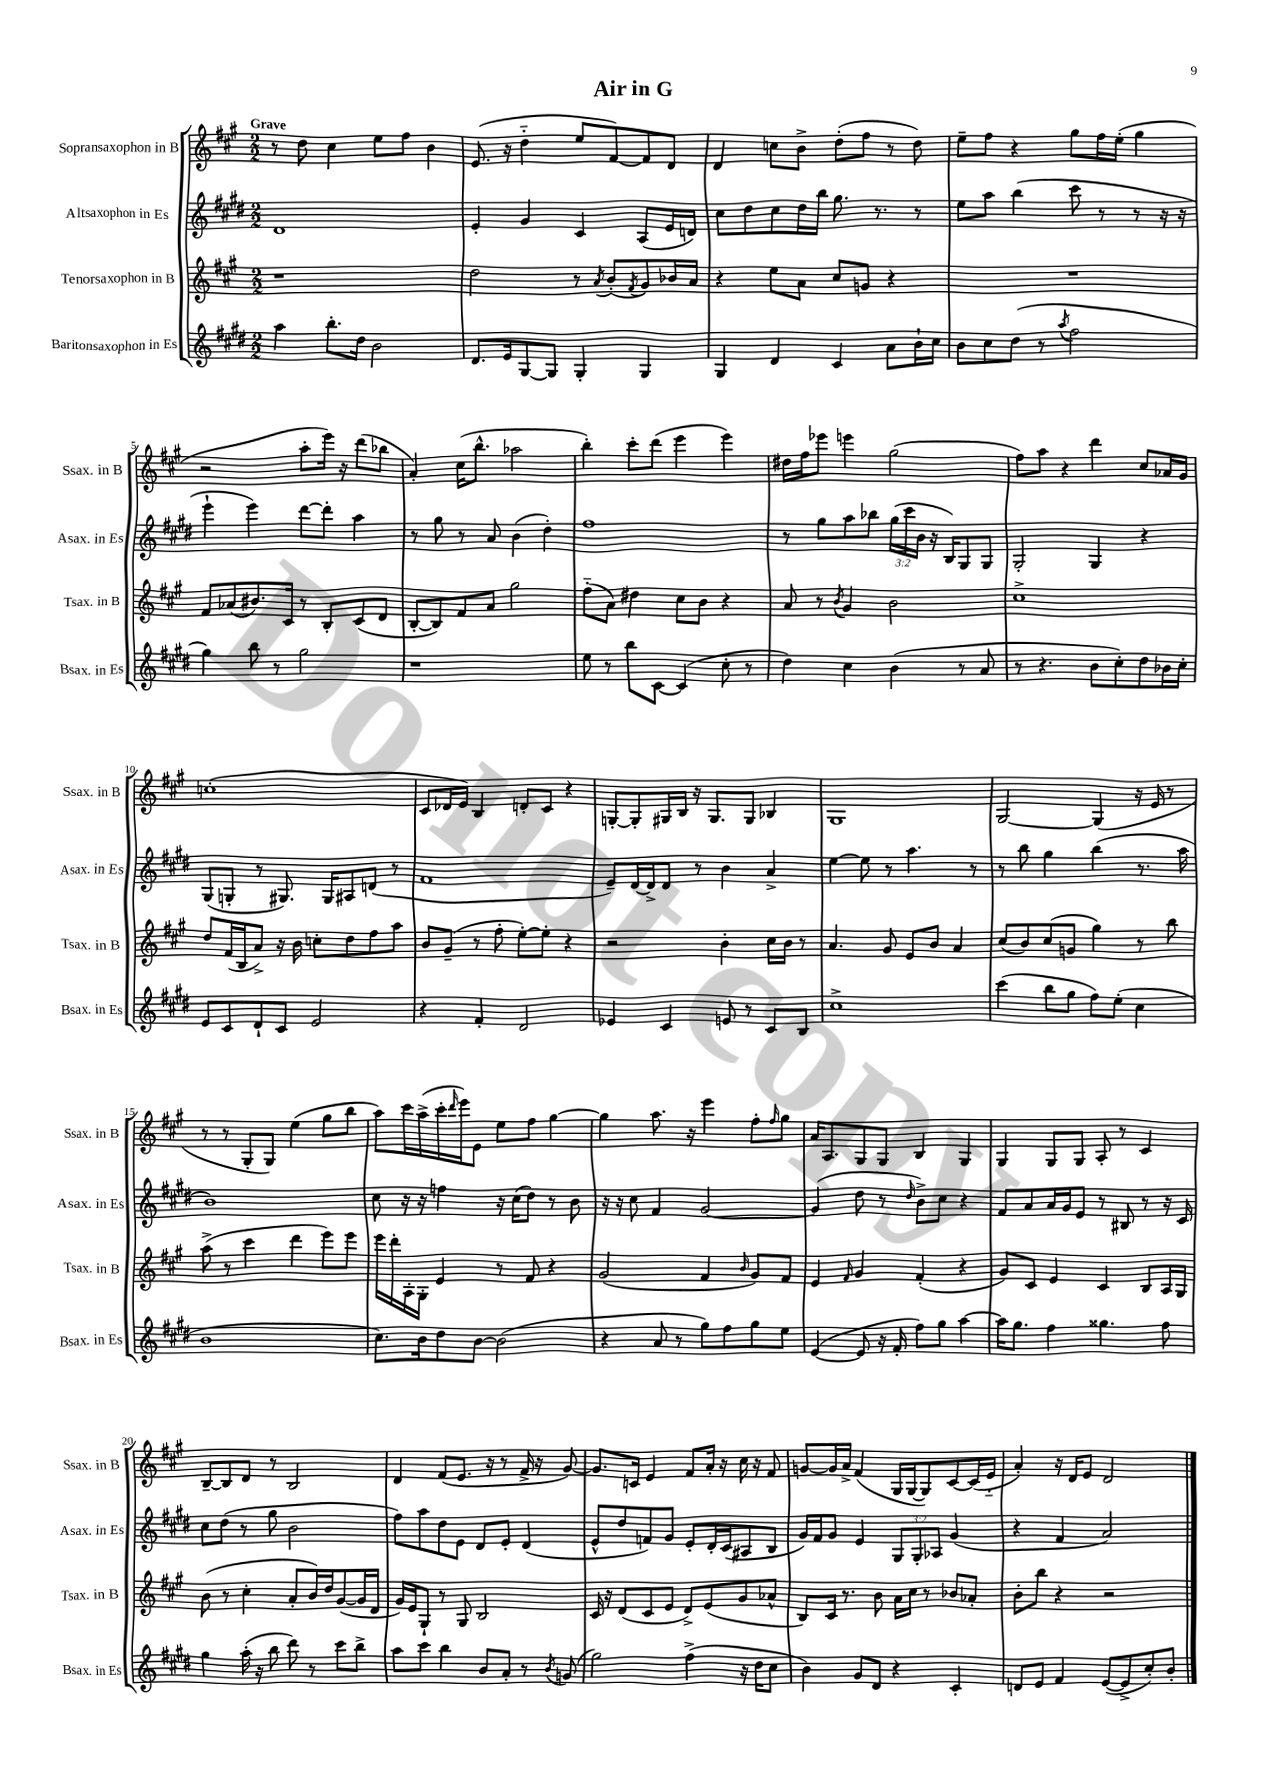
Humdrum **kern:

**kern	**kern	**kern	**kern
*staff4	*staff3	*staff2	*staff1
*clefG2	*clefG2	*clefG2	*clefG2
*k[f#c#g#d#]	*k[f#c#g#]	*k[f#c#g#d#]	*k[f#c#g#]
*M2/2	*M2/2	*M2/2	*M2/2
4aa	1r	1d#	8r
.	.	.	8dd
8.bb'	.	.	4cc#
16dd#	.	.	.
2b	.	.	8ee
.	.	.	8ff#
.	.	.	4b
=	=	=	=
8.d#	2dd	4e'	(8.e
16e	.	.	16r
[8G#	.	4g#	4dd'~
8G#]	.	.	.
4G#'	8r	4c#	8ee
.	8qa	.	.
.	(8b'	.	[8f#)
.	8qf#	.	.
4G#	8g#)	(8A	8f#]
.	16b-	16e	8d
.	16a	16d)	.
=	=	=	=
4G#	4r	8cc#	4d
.	.	8dd#	.
4d#	8ee	8cc#	8cc
.	8a	16dd#	8b^
.	.	16bb	.
4c#	8cc#	8.gg#	(8dd'
.	8g	.	8ff#
.	.	8.r	.
8a	4r	.	8r
16b`	.	8r	8dd)
16cc#	.	.	.
=	=	=	=
8b	1r	8ee	8ee~
8cc#	.	8aa	8ff#
(8dd#	.	(4bb	4r
8r	.	.	.
8qaa	.	.	.
2ff#	.	8ccc#	8gg#
.	.	8r	16ff#
.	.	.	(16ee'
.	.	8r	4gg#
.	.	16r	.
.	.	16r	.
=	=	=	=
4gg#)	8f#	4eee`	2r
.	(8a-	.	.
8bb	8.b#)	4eee)	.
8r	.	.	.
.	16c#	.	.
2gg#	8r	[8ddd#	8aa'
.	8B'	8ddd#']	16eee)
.	.	.	16r
.	(8c#	4aa	(8ddd
.	8d	.	8bb-
=	=	=	=
1r	[8B'	8r	4a')
.	8B])	8gg#	.
.	8f#	8r	(16cc#
.	.	.	8.bb^^
.	8a	8a	.
.	2gg#	(4b	2aa-
.	.	4dd#')	.
=	=	=	=
8ee	(8ff#'~	1ff#	4bb')
8r	8a)	.	.
8bb	4dd#	.	8ccc#'
[8c#	.	.	(8ddd
(4c#]	8cc#	.	4eee
.	8b	.	.
8cc#'	4r	.	4eee)
8r	.	.	.
=	=	=	=
4dd#)	8a	8r	16dd#
.	.	.	16ff#
.	8r	8gg#	8eee-
.	8qb	.	.
4cc#	4g#	8aa	4eee
.	.	8bb-	.
(4b	2b	(24gg#	(2gg#
.	.	24ccc#	.
.	.	24b	.
.	.	16r	.
.	.	16B)	.
8r	.	8G#	.
8a	.	8G#	.
=	=	=	=
8r	1cc#^	2G#'	8ff#)
4.r	.	.	8aa
.	.	.	4r
8b	.	4G#	4ddd
8cc#')	.	.	.
8dd#	.	4r	8cc#
16b-	.	.	16a-
16cc#'	.	.	16g#
=	=	=	=
8e	8dd	(8G#	(1cc'
8c#	(16f#	8G'	.
.	16B	.	.
8d#`	8a^)	8r	.
8c#	16r	8.G#)	.
.	16b	.	.
2e	8cc'	.	.
.	.	16G#	.
.	8dd	8A#	.
.	8ff#	(8d	.
.	8aa	8r	.
=	=	=	=
4r	8b	1f#	8c#
.	(8g#~	.	16d-
.	.	.	16e)
4f#'	8r	.	4B
.	8ff#'	.	.
2d#	[8ee')	.	8d'
.	8ee']	.	8c#
.	4r	.	4r
=	=	=	=
4e-	2r	8e~)	[8G'
.	.	[16d#	8G']
.	.	16d#^]	.
4c#	.	8d#	16G#
.	.	.	16B
.	.	8r	16r
.	.	.	8.G#
8e	4b'	4b	.
8r	.	.	8G#
8c#	16cc#	4a^	4B-
.	16b	.	.
8B	8r	.	.
=	=	=	=
1cc#^	4.a	[4ee	1G#
.	.	8ee]	.
.	8g#	8r	.
.	8e	4.aa	.
.	8b	.	.
.	4a	.	.
.	.	8r	.
=	=	=	=
(4ccc#	(8cc#	8r	[2G#
.	8b)	8bb	.
8bb	(8cc#	4gg#	.
8gg#	8g	.	.
8ff#)	4gg#)	(4bb	(4G#]
(8ee'	.	.	.
4cc#	8r	8.r	16r
.	.	.	16e
.	8bb	.	8r
.	.	16aa	.
=	=	=	=
1b	(8aa^	1b)	8r
.	8r	.	8r
.	4ccc#	.	8G#'
.	.	.	8G#)
.	4ddd	.	(4ee
.	8eee)	.	8gg#
.	8eee	.	8bb
=	=	=	=
8.cc#)	16eee	8cc#	8aa)
.	16ddd'	.	.
.	16A'	16r	16ccc#
16b	16G#'	16r	(16aa^
8dd#	4e	4ff	16ccc#'
.	.	.	16qqddd
.	.	.	16eee)
[8b	.	.	8e
(2b]	8r	16r	8ee
.	.	(16cc#	.
.	8f#	8dd#)	8ff#
.	4r	8r	[4gg#
.	.	8b	.
=	=	=	=
4r	(2g#	16r	4gg#]
.	.	16r	.
.	.	8cc#	.
8a	.	4f#	8.aa
8r	.	.	.
.	.	.	16r
8gg#)	4f#	[2g#	4eee
8ff#	.	.	.
.	16qqb	.	.
8gg#	8g#)	.	8ff#'
.	.	.	16qqff#
8ee	8f#	.	8gg#
=	=	=	=
([4e	4e	(4g#]	16a
.	.	.	8.A
.	16qqf#	.	.
8e]	4g#	8dd#	8G#
16r	.	8r	8G#
16f#'	.	.	.
.	.	16qqdd#	.
8ff#)	(4f#'	8b^)	4B
8gg#	.	8cc#	.
[4aa	4r	4r	4G#
=	=	=	=
16aa]	8g#)	8f#	4G#
8.gg#	.	.	.
.	8c#	8a	.
4ff#	4e	16a	8G#
.	.	16g#	.
.	.	8e	8G#
4.gg##	4c#	8r	8A'
.	.	8B#	8r
.	8B	8r	4c#
8ff#	16A	16r	.
.	16G#	16c#	.
=	=	=	=
4gg#	(8b	8cc#	[8B~
.	8r	(8dd#	8B]
(16aa'	4cc#'	8r	8d
16r	.	.	.
8bb	.	8gg#	8r
8ddd#)	8a'	2b	2B
8r	16b)	.	.
.	16dd	.	.
8ccc#	([8g#	.	.
8bb^	16g#]	.	.
.	16d	.	.
=	=	=	=
8aa	16g#)	8ff#)	4d
.	16e	.	.
8ccc#	8G#`	8aa	.
4bb	8r	8dd#	(8f#
.	8G#	8e	8.e
8b	2B	8d#	.
.	.	.	16r
8a'	.	8e'	8r
8r	.	(4d#	16f#^
.	.	.	16r
8qb	.	.	.
(8g	.	.	[8g#)
=	=	=	=
2gg#)	16c#	8e^^	8.g#]
.	16r	.	.
.	(8d	8dd#	.
.	.	.	16c
.	8c#	8f)	4e
.	8e	8g#	.
(4ff#^	8d^)	8e'	8f#
.	(8e	16d#'	16a'
.	.	(16c#	16r
16r	8g#	8A#	16cc#
16dd#	.	.	16r
8cc#	8a-^^	8B	8f#
=	=	=	=
4b)	8B)	16g#)	[8g
.	.	16f#	.
.	16c#	8g#	16g]
.	8.r	.	16a^
8g#	.	4e	(4f#
8d#	8b	.	.
4r	16a	12G#	16G#
.	16cc#	.	[16G#
.	.	12G#'	.
.	8r	.	8G#])
.	.	12A-	.
4c#'	8b-	(4g#	[8c#
.	8a-'	.	(16c#]
.	.	.	16e'~
=	=	=	=
8d	8b'	4r	4a')
8e	8bb	.	.
4f#	4r	4f#	16r
.	.	.	16d
.	.	.	8e
([8e	2r	2a)	2d
8e^]	.	.	.
8cc#')	.	.	.
8b'	.	.	.
==	==	==	==
*-	*-	*-	*-
